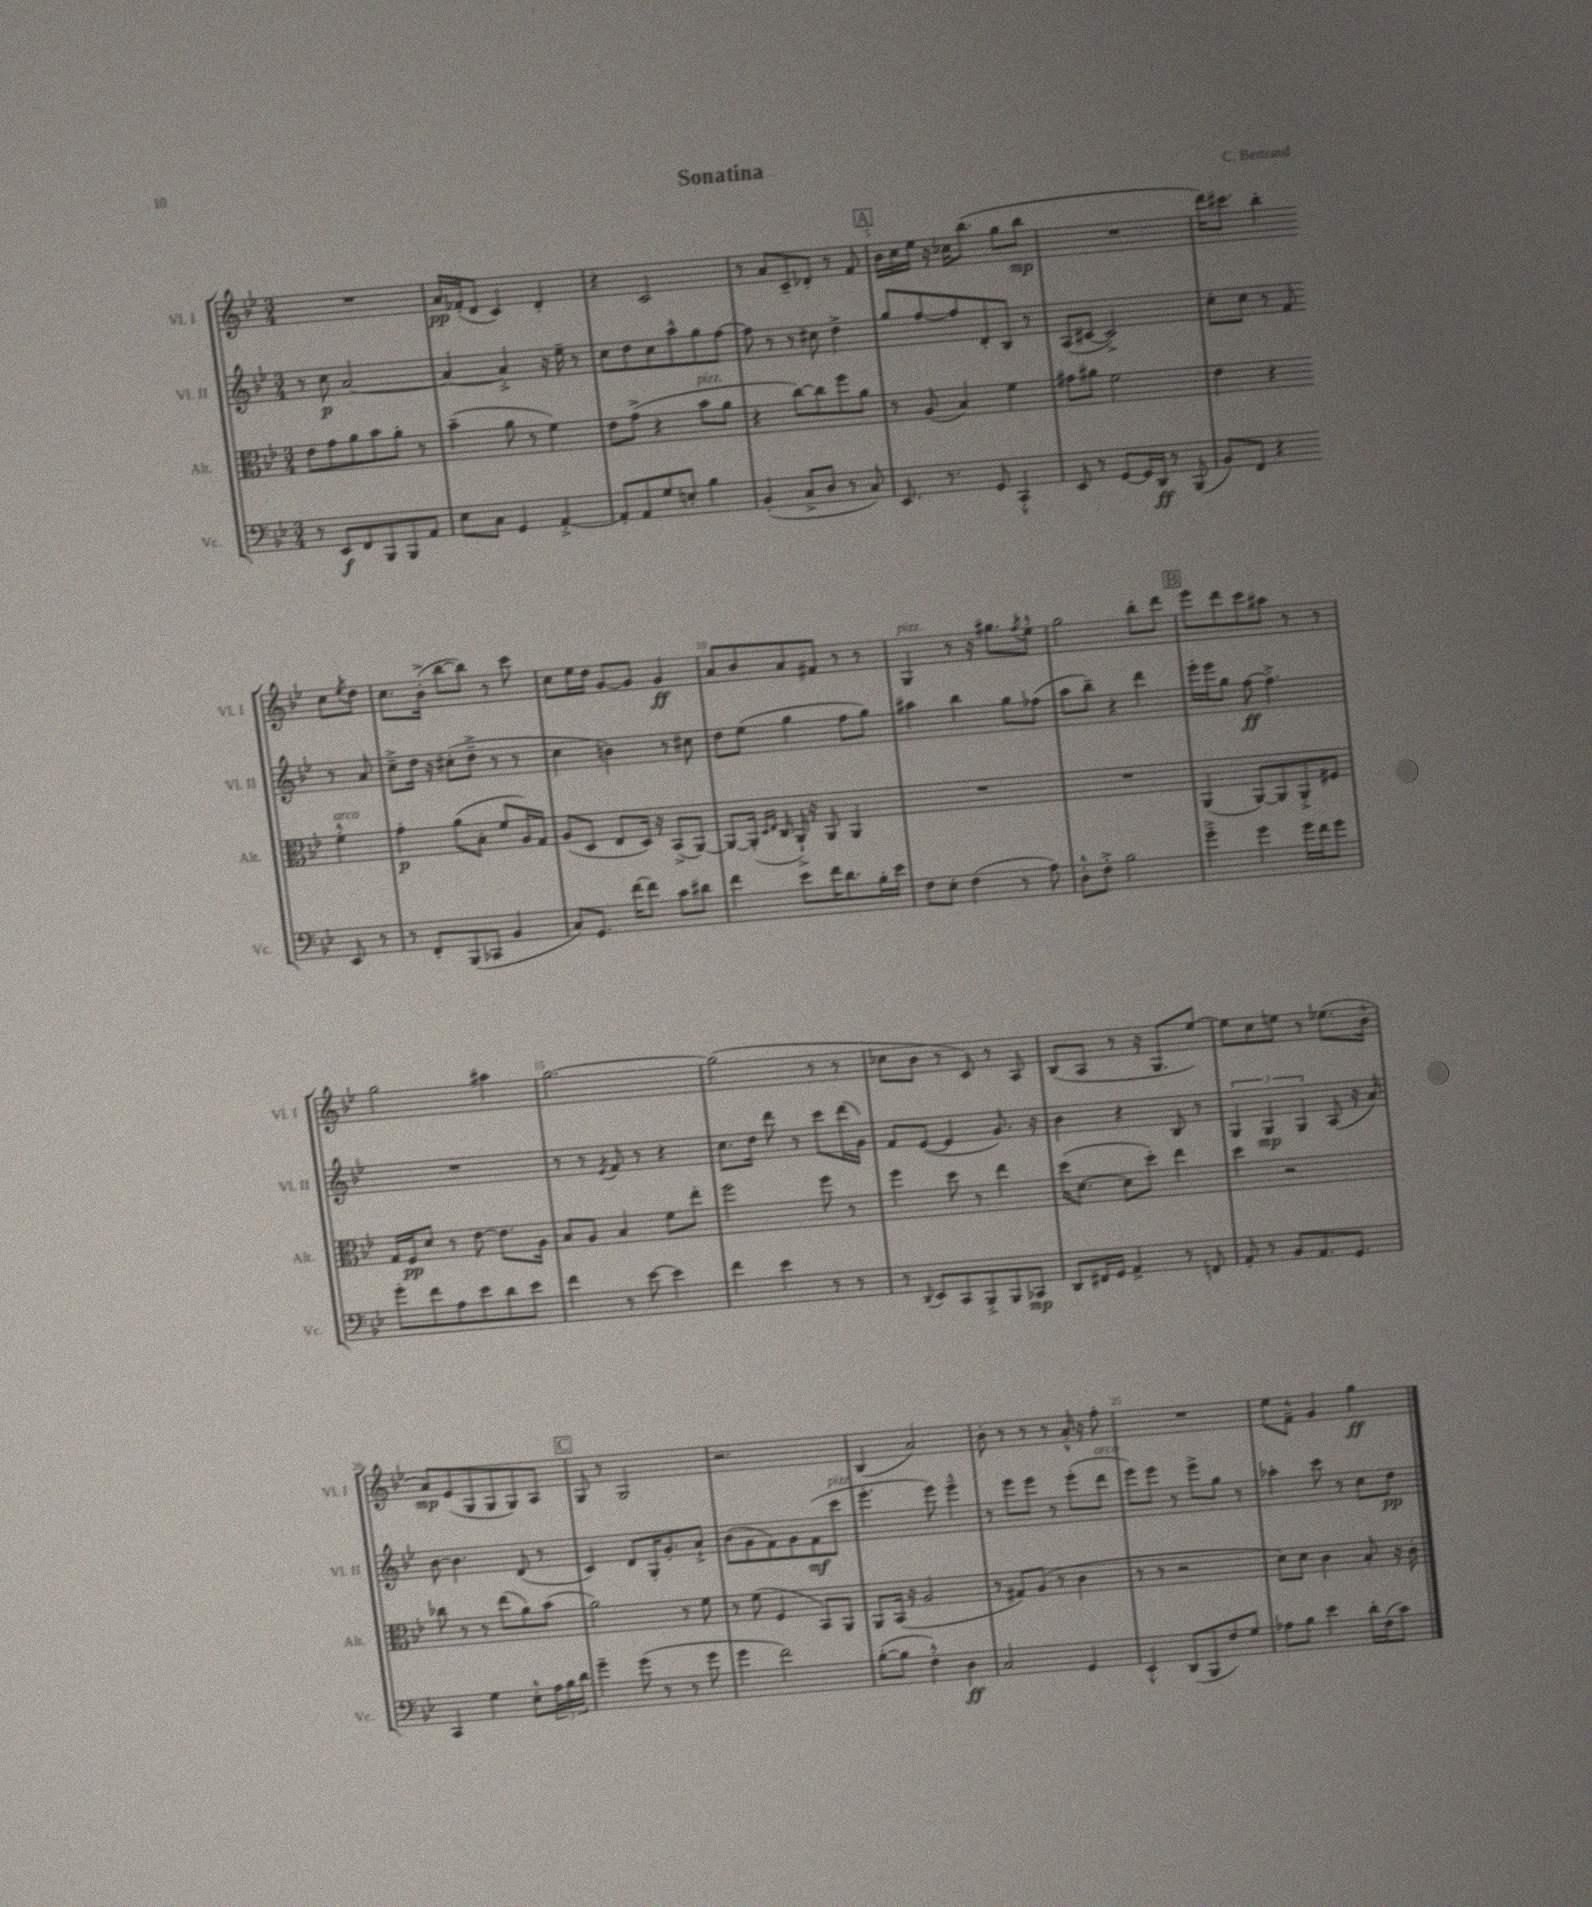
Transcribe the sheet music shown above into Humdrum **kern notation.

**kern	**kern	**kern	**kern
*staff4	*staff3	*staff2	*staff1
*clefF4	*clefC3	*clefG2	*clefG2
*k[b-e-]	*k[b-e-]	*k[b-e-]	*k[b-e-]
*M3/4	*M3/4	*M3/4	*M3/4
8r	8e-\L	8r	2.r
8EE-/L	8g\	8cc\	.
8FF/	8a\	[2a/	.
8BBB-/	8b-\	.	.
8BBB-/	8a'\J	.	.
8AA/J	8r	.	.
=	=	=	=
8E-\L	(4b-~\	4a/_	16a/LL
.	.	.	(16f-'/J
8C\J	.	.	8d/J
4GG/	8a\	4a'^/]	4c/)
.	8r	.	.
[4AA'^/	4f\)	16r	4d'/
.	.	16ee-~\	.
.	.	8r	.
=	=	=	=
8AA'/]L	8e-\L	8cc\L	4r
8AA/	(8g^\J	8dd\	.
8G/	4r	8cc\	2c/
8E'/J	.	8aa^^\	.
4B-\	8b-\L	8gg\	.
.	8a\J	[8ff\J	.
=	=	=	=
(4BB-'/	4r	8ff\]	8r
.	.	8r	8a/L
8C^/L	[8cc\L)	8r	8c~/
8D/J	8cc\]	8cc#\	8d-'/J
8r	8ff\	4dd^\	8r
8C/)	8a\J	.	8f/
=	=	=	=
8.EE-/	8r	8gg/L	16b-\LL
.	.	.	16cc\
.	(8A/	[8ff/	16ee-\JJ
8.r	.	.	16r
.	4B-/)	8ff/]	16cc-\LK
.	.	.	(8.bb-\J
8GG/	.	8d'/	.
4CC'^^/	4f\	8B-/J	8gg\L
.	.	8r	8bb-\J
=	=	=	=
8EE-/	8g#\L	(8A/L	2.r
8r	8a#\J	[8c#/J	.
[8GG/L	2f\	2c#^/])	.
16GG/]L	.	.	.
16DD/JJ	.	.	.
8r	.	.	.
(8BBB-/	.	.	.
=	=	=	=
8BB-/L)	4e-\	8cc'\L	16ddd\LK)
.	.	.	8.ccc#\J
8FF/J	.	8cc\J	.
4r	4r	8r	4bb-'\
.	.	8f/	.
8EE-/	4f'^^\	8r	8cc\L
.	.	.	8qee-/
8r	.	8a/	8dd\J
=	=	=	=
8r	4g'\	8cc~^\L	8.cc\L
8FF'/L	.	16dd\Jk	.
.	.	16r	(16b-'^\Jk
(8BBB-/	(8a\L	(8cc#'\L	[8bb-\L
8CC-/J	8B-'\J	8dd~^\J	8bb-\]J)
4BB-/	8f/L	8r	8r
.	16A/L)	8r	8ccc\
.	16G/JJ	.	.
=	=	=	=
8C/L)	(8A/L	4cc\	8cc\L
8.GG/J	8D/J	.	16ee-\L
.	.	.	16dd\JJ
.	8E-/L	4b\)	[8g/L
[16f\LK	.	.	.
8f\]J	16D/Jk)	.	8g/]J
.	16r	.	.
8c\L	(8BB-^/L	8r	4g/
8d#\J	[8AA/J)	8cc#\	.
=	=	=	=
4f\	8AA/_L	8dd\L	8a/L
.	(16AA'/]Jk	(8ee-\J	8b-/
.	16qqD/LL	.	.
.	16qqE-/JJ	.	.
.	16C/	.	.
8e-\L	16AA`^/)	4gg\	8a/
.	16r	.	.
16f\K	8AA/	.	8f#/J
8.d\	.	.	.
.	4AA/	8ff\L	8r
16B-'\L	.	8gg\J)	8r
16e-\JJ	.	.	.
=	=	=	=
8F\L	2.r	4aa#\	4G/
8E-'\J	.	.	.
(4F\	.	4bb-\	8r
.	.	.	16r
.	.	.	8.gg#\L
8r	.	8gg\L	.
.	.	.	8qff/
8A\)	.	(8ff-\J	8ee-'^^\J
=	=	=	=
8D'^^\L	2.r	8aa\L	2gg\
8F'^\J	.	8bb-~\J)	.
2B-\	.	4r	.
.	.	4ddd\	8bb-'\L
.	.	.	8ddd\J
=	=	=	=
4g~^\	(4AA/	16eee-'\LL	8eee-\L
.	.	16eee-\J	.
.	.	8gg\J	8ddd\
4g\	[8AA/L)	[8ff\	8ccc\
.	8AA/]	4.ff'^\]	8aa#\J
16g\LL	8AA'^/	.	8r
16f\J	.	.	.
8g\J	8F#/J	.	8r
=	=	=	=
8g'\L	16G/LL	2.r	2gg\
.	16F/J	.	.
8f\	8d/J	.	.
8A\	8r	.	.
8e-\	[8e-\	.	.
8d\	8.e-\]L	.	4aa#\
8e-\J	.	.	.
.	16A\Jk	.	.
=	=	=	=
4f\	8B-/L	8r	[2.gg\
.	8A/J	8r	.
.	.	8qe-/	.
8r	4B-/	8f/	.
[8e-\	.	8r	.
4e-\]	8f\L	4r	.
.	8ee-'\J	.	.
=	=	=	=
4f\	2ff\	8.cc\L	(2gg\]
.	.	16dd\Jk	.
4e-\	.	8ddd\	.
.	.	8r	.
8r	8ff\	8ccc\L	8r
8r	8r	(16ddd\L	8r
.	.	16g\JJ)	.
=	=	=	=
8r	4ff\	8f/L	8cc-\L
8qqDD/	.	.	.
8EE-/L	.	([8e-/J	8b-\J
8CC/	8dd\	4e-/]	8r
8BBB-'^/	8r	.	8c/)
8BBB-/	4ee-\	8.g/)	8r
8CC-/J	.	.	8A/
.	.	16r	.
=	=	=	=
8DD/L	(16dd\LK	4b-\	(8B-/L
.	[8.d\J	.	.
16FF#/L	.	.	8A/J
16GG/JJ	.	.	.
4AA^/	8d\]L	4r	8r
.	8dd'\J)	.	16r
.	.	.	8.G/L
8r	4ee-\	8B-/	.
8FF/	.	8r	[8ee-/J)
=	=	=	=
8AA'/	4dd\	6G/	8ee-\]L
8r	.	.	8cc\
.	.	6G/	.
8BB-/L	2r	.	8ee\J
.	.	6G/	.
8.AA/	.	.	8r
.	.	(8A/	(8.ee-\L
8.GG/J	.	.	.
.	.	16r	.
.	.	16a/)	16b-^^\Jk
=	=	=	=
4CC/	8cc-\	[8b-\	8a/L)
.	8r	4.b-\]	(8e-/
4G\	8r	.	8G/
.	(8ee-\L	.	8G/
8E-'^^\L	8a\)	(8d/	8G/)
24A\L	(8b-\J	8r	8A/J
24B-\	.	.	.
24d\JJ	.	.	.
=	=	=	=
4g~\	2a\)	4c/)	8G/
.	.	.	8r
(8g\	.	8d/L	2G/
8r	.	16G'/K	.
.	.	8.g'/	.
8r	8r	.	.
8g\	8f\	8a`^/J	.
=	=	=	=
4g\	8r	(8b-\L	2.r
.	(8f\	8g\	.
2f\)	4F/	8f\)	.
.	.	8g\	.
.	8BB-/L)	(8f\	.
.	8AA/J	8ccc\J	.
=	=	=	=
([8B-'\L	8AA/L	4.eee-'\	(4B-/
8B-\]J	(16BB-/Jk	.	.
.	16r	.	.
4F'^^\)	2A/	.	2a/)
.	.	8eee-\)	.
4D\	.	4eee-~^^\	.
=	=	=	=
2C/	8r	8r	8b-'\
.	8G#/L)	8eee-\L	8r
.	(8A/J	8eee-\J	8r
.	8r	8r	8r
4GG/	4c\	(8eee-'\L	16a'^^/
.	.	.	16r
.	.	8ddd\J	8ff'\
=	=	=	=
4EE-'^^/	8r	8eee-\L)	2.r
.	8r	8eee-\J	.
(8DD/L	2r	8r	.
8BBB-/	.	8eee-^\L	.
8F/)	.	8gg\J	.
8G/J	.	8r	.
=	=	=	=
8A-\L	8d\L)	4aa-'\	8ee-\L
8B-\J	8d\J	.	8f~^^\J
4e-\	4c\	8ccc\	4g/
.	.	8r	.
16d'\LL	8B-'/	8cc\L	4gg\
(16F\J	.	.	.
8c\J)	16r	8dd\J	.
.	16c'\	.	.
==	==	==	==
*-	*-	*-	*-
